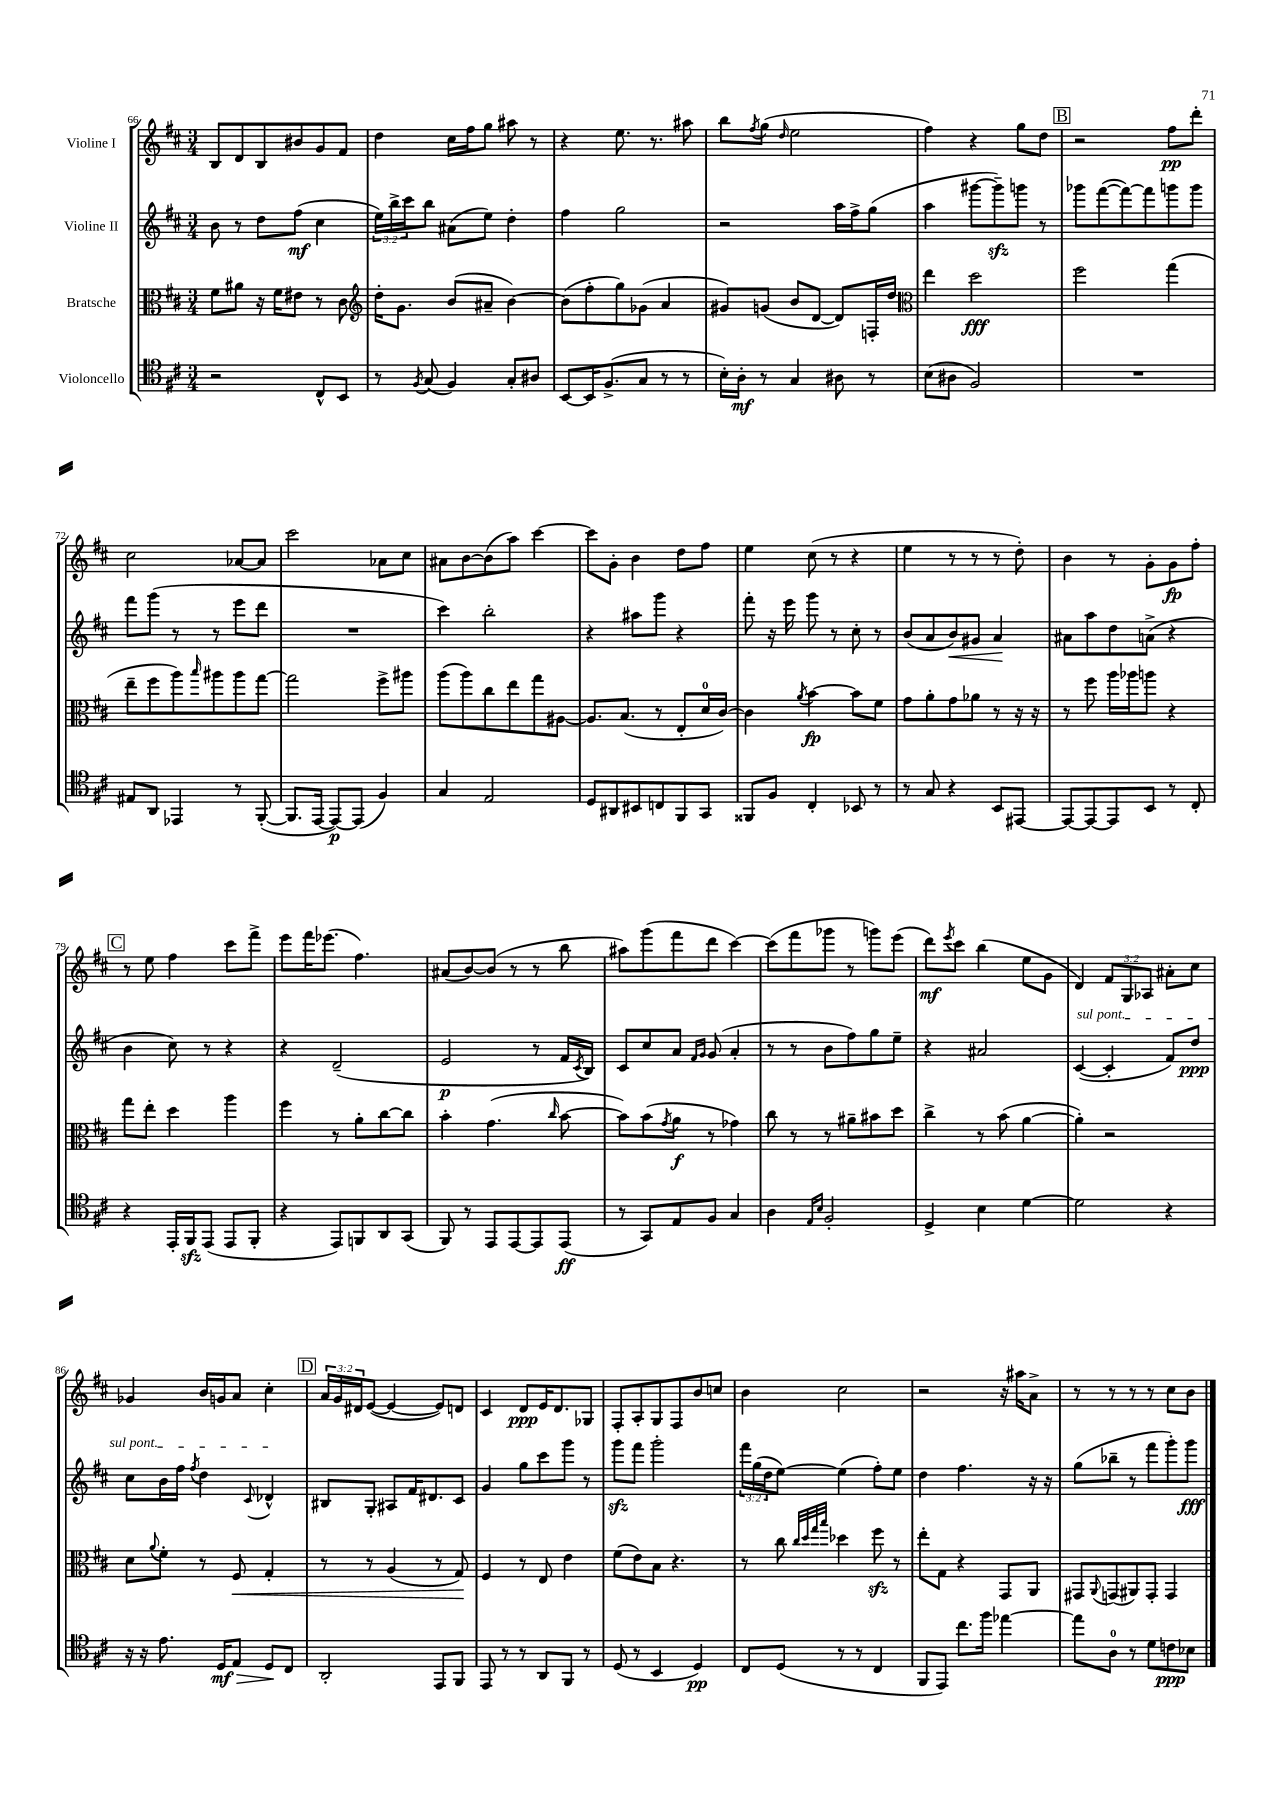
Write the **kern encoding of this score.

**kern	**kern	**kern	**kern
*staff4	*staff3	*staff2	*staff1
*clefC4	*clefC3	*clefG2	*clefG2
*k[f#c#]	*k[f#c#]	*k[f#c#]	*k[f#c#]
*M3/4	*M3/4	*M3/4	*M3/4
2r	8f#	8b	8B
.	8a#	8r	8d
.	16r	8dd	8B
.	16f#	.	.
.	8e#	(8ff#	8b#
8C#^^	8r	4cc#	8g
8BB	8c#	.	8f#
=	=	=	=
*	*clefG2	*	*
8r	16dd'	24ee)	4dd
.	.	24bb^	.
.	8.g	.	.
.	.	24ccc#	.
8qF#	.	.	.
(8G	.	8bb	.
4F#)	(8b	(8a#	16cc#
.	.	.	16ff#
.	8a#~	8ee)	8gg
8G'	[4b)	4dd'	8aa#
8A#	.	.	8r
=	=	=	=
[8BB	(8b]	4ff#	4r
16BB]	8ff#'	.	.
(8.F#^	.	.	.
.	8gg)	2gg	8.ee
8G	(8g-	.	.
.	.	.	8.r
8r	4a	.	.
8r	.	.	8aa#
=	=	=	=
16B')	8g#)	2r	8bb
16A'	.	.	.
.	.	.	8qff#
8r	(8g	.	(8gg
.	.	.	16qqdd
4G	8b	.	2ee
.	[8d	.	.
8A#	8d])	16aa	.
.	.	16ff#^	.
8r	16F'	(8gg	.
.	16dd	.	.
=	=	=	=
*	*clefC3	*	*
(8B	4ee	4aa	4ff#)
8A#	.	.	.
2F#)	2dd	[8ggg#	4r
.	.	8ggg#~])	.
.	.	8ggg	8gg
.	.	8r	8dd
=	=	=	=
2.r	2ff#	8ggg-	2r
.	.	([8fff#	.
.	.	8fff#_)	.
.	.	8fff#]	.
.	(4gg	8ggg	8ff#
.	.	8ggg	8ddd'
=	=	=	=
8E#	8ee~	8fff#	2cc#
8AA	8ff#	(8ggg	.
4EE-	8aa)	8r	.
.	16qqbb	.	.
.	8aa#	8r	.
8r	8aa#	8eee	[8a-
([8FF#'	[8gg	8ddd	8a-]
=	=	=	=
8.FF#]	2gg]	2.r	2ccc#
[16EE	.	.	.
8EE_)	.	.	.
(8EE]	.	.	.
4F#)	8ff#^	.	8a-
.	8aa#	.	8cc#
=	=	=	=
4G	(8aa	4ccc#)	8a#
.	8aa)	.	[8b
2E	8cc#	2bb'	(8b]
.	8ee	.	8aa)
.	8gg	.	[4ccc#
.	[8A#	.	.
=	=	=	=
8D	8.A#]	4r	8ccc#]
8AA#	.	.	8g'
.	(8.B	.	.
8BB#	.	8aa#	4b
8C	8r	8ggg	.
8FF#	8E'	4r	8dd
8GG	16d	.	8ff#
.	[16c#)	.	.
=	=	=	=
8FF##	4c#]	8fff#'	4ee
8F#	.	16r	.
.	.	16eee	.
.	8qa	.	.
4C#'	[4b	8ggg	(8cc#
.	.	8r	8r
8BB-	8b]	8cc#'	4r
8r	8f#	8r	.
=	=	=	=
8r	8g	(8b	4ee
8G	8a'	8a	.
4r	8g	8b)	8r
.	8a-	8g#	8r
8BB	8r	4a	8r
[8EE#	16r	.	8dd')
.	16r	.	.
=	=	=	=
8EE#_	8r	8a#	4b
8EE#_	8ff#	8aa	.
8EE#]	16aa	8dd	8r
.	16aa-	.	.
8BB	8aa	(8a^	8g'
8r	4r	4r	8g
8C#'	.	.	8ff#'
=	=	=	=
4r	8gg	4b	8r
.	8ee'	.	8ee
16EE'	4dd	8cc#)	4ff#
16FF#	.	.	.
(8EE	.	8r	.
8EE	4aa	4r	8ccc#
8FF#'	.	.	8fff#^
=	=	=	=
4r	4ff#	4r	8eee
.	.	.	16fff#
.	.	.	(8.eee-
8EE)	8r	(2d~	.
8FF	8a'	.	4.ff#)
8AA	[8cc#	.	.
(8GG	8cc#]	.	.
=	=	=	=
8FF#)	4b'	2e	(8a#
8r	.	.	[8b)
8EE	(4.g	.	(8b]
[8EE	.	.	8r
8EE]	.	8r	8r
.	16qqcc#	.	.
(8EE	[8b	16f#	8bb
.	.	8qc#	.
.	.	16B)	.
=	=	=	=
8r	8b])	8c#	8aa#)
8GG)	(8b	8cc#	(8ggg
.	8qg	.	.
8E	8a	8a	8fff#
.	.	16qqf#	.
.	.	16qqg	.
8F#	8r	(8g	8ddd
4G	4g-)	4a'	[4ccc#)
=	=	=	=
4A	8cc#	8r	(8ccc#]
.	8r	8r	8fff#
16qqE	.	.	.
16qqB	.	.	.
2F#'	8r	8b	8ggg-
.	8a#~	8ff#)	8r
.	8b#	8gg	8ggg)
.	8dd	8ee~	(8eee
=	=	=	=
4D^	4cc#^	4r	8ddd)
.	.	.	8qeee
.	.	.	8ccc#
4B	8r	2a#	(4bb
.	(8b	.	.
[4d	[4a	.	8ee
.	.	.	8g
=	=	=	=
2d]	4a'])	([4c#	4d)
.	2r	4c#']	12f#
.	.	.	12G
.	.	.	12A-
4r	.	8f#)	8a#'
.	.	8dd	8cc#
=	=	=	=
16r	8d	8cc#	4g-
16r	.	.	.
.	8qqa	.	.
8.e	8f#'	16b	.
.	.	16ff#	.
.	.	8qff#	.
.	8r	4dd	16b
16D	.	.	16g
8E	8F#	.	8a
.	.	8qqc#	.
8D	4G'	4d-^^	4cc#'
8C#	.	.	.
=	=	=	=
2AA'	8r	8B#	24a
.	.	.	24g
.	.	.	24d#
.	8r	8G'	([8e
.	(4A	8A#	4e_
.	.	16f#	.
.	.	8.d#	.
8EE	8r	.	8e])
8FF#	8G)	8c#	8d
=	=	=	=
8EE	4F#	4g	4c#
8r	.	.	.
8r	8r	8gg	8d
8AA	8E	8ccc#	16e
.	.	.	8.d
8FF#	4e	8ggg	.
8r	.	8r	8G-
=	=	=	=
(8D	(8f#	8ggg	8F#'
8r	8e)	8fff#	8A'
4BB	8B	2ggg'	8G
.	4.r	.	8F#
4D)	.	.	8b
.	.	.	8cc
=	=	=	=
8C#	8r	24fff#	4b
.	.	(24gg	.
.	.	24dd	.
(8D	8cc#	[8ee)	.
.	32qqcc#	.	.
.	32qqdd	.	.
.	32qqgg	.	.
.	32qqbb	.	.
8r	4dd-	(4ee]	2cc#
8r	.	.	.
4C#	8ff#	8ff#')	.
.	8r	8ee	.
=	=	=	=
8FF#	8ee'	4dd	2r
8EE)	8G	.	.
8.cc#	4r	4.ff#	.
16ff#	.	.	.
[4ee-	8GG	.	16r
.	.	.	16aa#
.	8AA	16r	8a^
.	.	16r	.
=	=	=	=
8ee-]	8GG#	(8gg	8r
.	8qqAA	.	.
8A	(8GG	8bb-~	8r
8r	8AA#)	8r	8r
8d	8GG'	8fff#	8r
8c	4GG	8ggg')	8cc#
8B-	.	8ggg	8b
==	==	==	==
*-	*-	*-	*-
